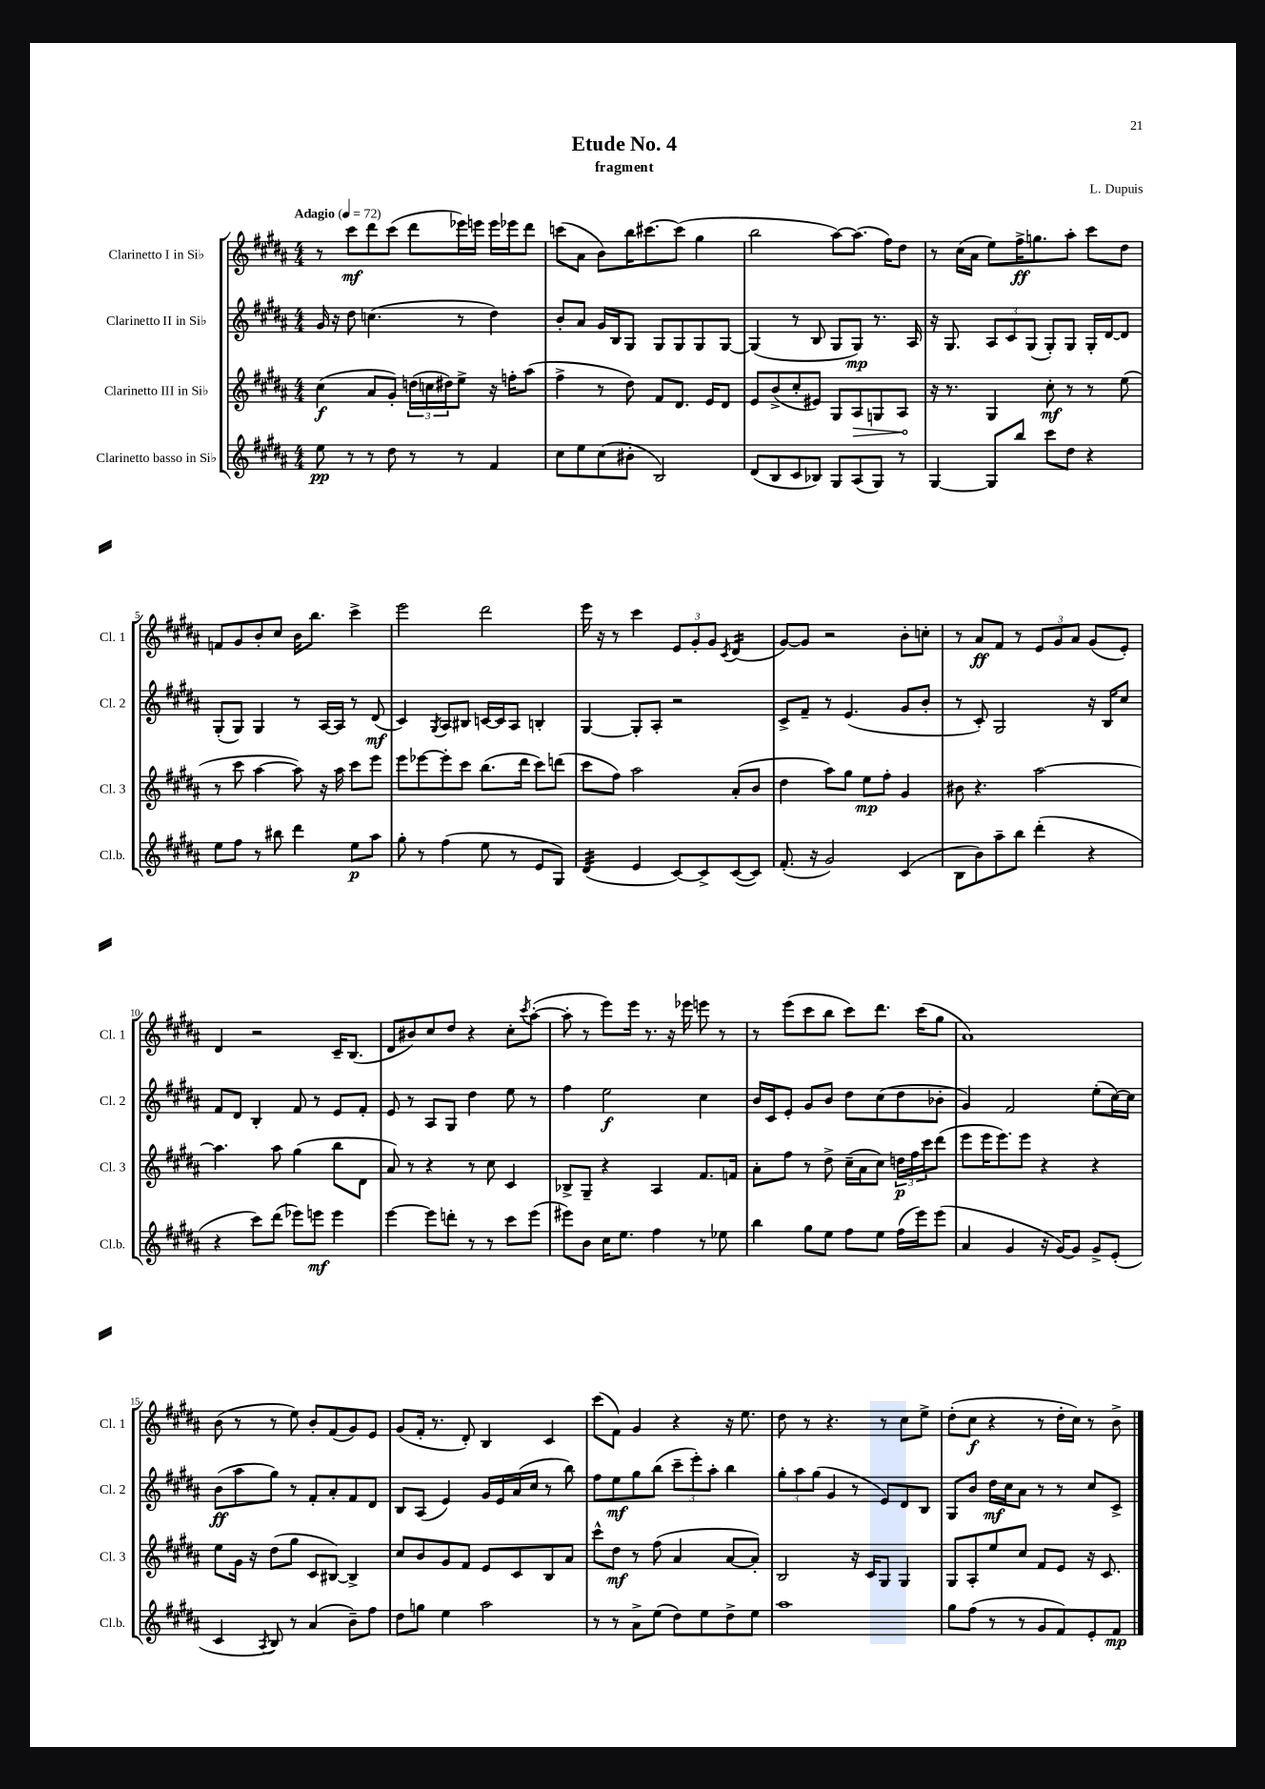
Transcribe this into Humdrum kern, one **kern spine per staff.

**kern	**kern	**kern	**kern
*staff4	*staff3	*staff2	*staff1
*clefG2	*clefG2	*clefG2	*clefG2
*k[f#c#g#d#a#]	*k[f#c#g#d#a#]	*k[f#c#g#d#a#]	*k[f#c#g#d#a#]
*M4/4	*M4/4	*M4/4	*M4/4
*MM72	*MM72	*MM72	*MM72
8ee\	(4cc#\	16g#/	8r
.	.	16r	.
8r	.	8dd#\	8ccc#\L
8r	8a#/L	(4.cc\	8ddd#\
8dd#\	8g#'/J)	.	(8ccc#\J
8r	(24dd\LL	.	8ddd#\L
.	24cc\	.	.
.	24dd#\J)	.	.
8r	8ee^\J	8r	16eee-\L)
.	.	.	16eee\JJ
4f#/	16r	4dd#\)	16eee\LL
.	16ff'\LK	.	16eee-\J
.	(8aa#\J	.	8ddd#\J
=	=	=	=
8cc#\L	4ff#^\	8b'/L	(8ccc\L
8ee\	.	8a#/J	8a#\J
(8cc#\	8r	16g#/LL	8b\L)
.	.	16B/J	.
8b#'\J	8dd#\)	8G#/J	16bb\K
.	.	.	[8.ccc#\
2B/)	8f#/L	8G#/L	.
.	8.d#/J	8G#/	(8ccc#\]J
.	.	8G#/	4gg#\
.	16e/LK	.	.
.	8d#/J	[8G#/J	.
=	=	=	=
(8d#/L	8e/L	(4G#/]	2bb\
8B/	(8b^/	.	.
8c#/	8cc#'/	8r	.
8B-/J)	8e#/J)	8B/	.
8G#/L	8G#/L	8G#/L	[8aa#\L)
(8A#/	8A#/	8G#/J)	(8.aa#\]J
8G#/J)	8G/	8.r	.
.	.	.	16ff#\LK)
8r	8A#/J	.	8dd#\J
.	.	16A#/	.
=	=	=	=
[4G#/	16r	16r	8r
.	8.r	8.G#/	.
.	.	.	(16cc#\LL
.	.	.	16a#\JJ
8G#/]L	4G#/	12A#/L	8ee\L)
.	.	12c#/	.
8bb/J	.	.	16ff#^\K
.	.	(12G#/J	.
.	.	.	8.gg\
8ccc#\L	8cc#'\	8G#'/L)	.
8dd#\J	8r	8G#/J	8aa#'\J
4r	8r	16G#'/LL	8ccc#\L
.	.	[16d#/J	.
.	(8ee\	8d#/]J	8dd#\J
=	=	=	=
8ee\L	8r	(8G#'/L	8f/L
8ff#\J	8ccc#\	8G#/J)	8g#/
8r	[4aa#\	4G#/	8b'/
8bb#\	.	.	8cc#/J
4ddd#\	8aa#\])	8r	16b\LK
.	.	.	8.bb\J
.	16r	[16A#/LL	.
.	16aa#\	16A#/]JJ	.
8ee\L	8ccc#\L	8r	4ccc#^\
8aa#\J	8eee\J	(8d#/	.
=	=	=	=
8gg#'\	8eee\L	4c#/)	2eee\
8r	[8eee-\	.	.
.	.	8qG#/	.
(4ff#\	8eee-'\]	8A#/L	.
.	8ccc#\J	8B#/J	.
8ee\	(8.bb\L	[16c/LL	2ddd#\
.	.	16c/]J	.
8r	.	8A#/J	.
.	16ddd#\Jk	.	.
8e/L	8ccc#\L)	4B'/	.
8G#/J)	(8ddd\J	.	.
=	=	=	=
(4d#/	8ccc#\L	[4G#/	16eee\
.	.	.	16r
.	8ff#\J)	.	8r
4e/	2aa#\	8G#'/]L	4ccc#\
.	.	8A#'/J	.
[8c#/L)	.	2r	12e/L
.	.	.	12g#'/
8c#^/]	.	.	.
.	.	.	12g#/J
.	.	.	8qc#/
([8c#/	(8a#'/L	.	(4d#/
8c#/]J)	8b/J	.	.
=	=	=	=
(8.f#'/	4dd#\	8c#^/L	[8g#/L)
.	.	8f#~/J	8g#/]J
16r	.	.	.
2g#/)	8aa#\L)	8r	2r
.	8gg#\J	(4.e/	.
.	8ee\L	.	.
.	8ff#'\J	.	.
(4c#/	4g#/	8g#/L	8b'\L
.	.	8b'/J	8cc'\J
=	=	=	=
8B\L	8b#\	8r	8r
8b\)	4.r	8c#'/)	8a#/L
8aa#~\	.	2G#/	8f#/J
8bb\J	.	.	8r
(4ddd#'\	[2aa#\	.	12e/L
.	.	.	12g#/
.	.	.	12a#/J
4r	.	16r	(8g#/L
.	.	16B/LK	.
.	.	8cc#/J	8e'/J)
=	=	=	=
4r	4.aa#\]	8f#/L	4d#/
.	.	8d#/J	.
8ccc#\L)	.	4B'/	2r
(8ddd#\J	8aa#\	.	.
8eee-\L)	(4gg#\	8f#/	.
8eee\J	.	8r	.
4eee\	8bb\L	8e/L	16c#~/LK
.	.	.	(8.B/J
.	8d#\J	8f#'/J	.
=	=	=	=
[4eee\	8a#/)	8e/	8d#/L
.	8r	8r	8b#/)
8eee\]L	4r	8A#/L	8cc#/
8ddd'\J	.	8G#/J	8dd#/J
8r	8r	4dd#\	4r
8r	8cc#\	.	.
8ccc#\L	4c#/	8ee\	8cc#'\L
.	.	.	8qccc#/
(8eee\J	.	8r	([8aa#'\J
=	=	=	=
8eee#\L)	8B-^/L	4ff#\	8aa#'\]
8b\J	8G#~/J	.	8r
16cc#\LK	4r	2ee\	8eee\L)
8.ee\J	.	.	.
.	.	.	16eee\Jk
.	.	.	8.r
4ff#\	4A#/	.	.
.	.	.	16r
.	.	.	16eee-\
8r	8.f#/L	4cc#\	8eee\
8ee-\	.	.	8r
.	16f/Jk	.	.
=	=	=	=
4bb\	8a#'\L	16b/LL	8r
.	.	16c#/J	.
.	8ff#\J	8e'/J	(8eee\L
8gg#\L	8r	8g#/L	8ccc#\
8ee\J	8dd#^\	8b/J	8bb\J
8ff#\L	(16cc#~\LL	8dd#\L	8ccc#\L)
.	16a#\J	.	.
8ee\J	8cc#\J)	(8cc#\	8.ddd#\J
(16ff#\LL	24dd\LL	8dd#\	.
.	24ff#\	.	.
16eee\J)	.	.	(16ccc#\LK
.	24ccc#\J	.	.
(8eee\J	(8ddd#\J	8b-'\J	8gg#\J
=	=	=	=
4a#/	8eee\L	4g#/)	1a#)
.	16eee\K	.	.
.	8.eee\)	.	.
4g#/	.	2f#/	.
.	8eee\J	.	.
16r	4r	.	.
[16g#/LK)	.	.	.
8g#/]J	.	.	.
8g#^/L	4r	(8ee'\L	.
(8e'/J	.	[16cc#\L)	.
.	.	16cc#\]JJ	.
=	=	=	=
4c#/	8ee\L	(8b\L	(8b\
.	16g#\Jk	8aa#\	8r
.	16r	.	.
8qA#/	.	.	.
8B/)	(8dd#\L	8gg#\J)	8r
8r	8gg#\J	8r	8ee\)
(4a#/	8c#/L	8f#'/L	8b'/L
.	[8B#/J)	8a#'/	(8f#/
8b~\L)	4B#^/]	8f#/	8g#/)
8ff#\J	.	8d#/J	8e/J
=	=	=	=
8dd#\L	8cc#/L	8B/L	(8g#/L
8gg\J	8b/	(8A#/J	16f#'/Jk
.	.	.	8.r
4ee\	8g#/	4e/)	.
.	8f#/J	.	8d#'/)
2aa#\	8e/L	16g#/LL	4B/
.	.	16e/	.
.	8c#/	(16a#/	.
.	.	16cc#/JJ	.
.	8B/	8r	4c#/
.	8a#/J	8bb\)	.
=	=	=	=
8r	8ccc#^^\L	8ff#\L	(8ccc#\L
8r	8dd#\J	8ee\	8f#\J)
8a#^\L	8r	8gg#\	4g#/
(8ee\J	(8ff#\	(8bb\J	.
8dd#\L)	4a#/	12ccc#~\L	4r
.	.	12eee'\)	.
8ee\	.	.	.
.	.	12aa#'\J	.
8dd#^\	[8a#/L	4bb\	16r
.	.	.	8.ee\
8ee\J	8a#'/]J)	.	.
=	=	=	=
1aa#	2B/	12gg#'\L	8dd#\
.	.	12aa#\	.
.	.	.	8r
.	.	(12gg#\J	.
.	.	4g#/	4.r
.	16r	8r	.
.	16c#/LK	.	.
.	8G#/J	8e/L)	8r
.	4G#/	8d#/	8cc#\L
.	.	8B/J	8ee^\J
=	=	=	=
8gg#\L	8G#/L	8G#/L	(8dd#'\L
(8ff#\J	8A#'/	8b/J	8cc#\J
8r	8ee/	16dd#\LL	4r
.	.	16cc#\J	.
8r	8cc#/J	8a#\J	.
8g#/L	8f#/L	8r	8r
8f#/)	8e/J	8r	16dd#'\LL
.	.	.	16cc#\JJ)
8e'/	16r	8cc#/L	8r
.	8.c#/	.	.
8f#/J	.	8c#^/J	8b^\
==	==	==	==
*-	*-	*-	*-
